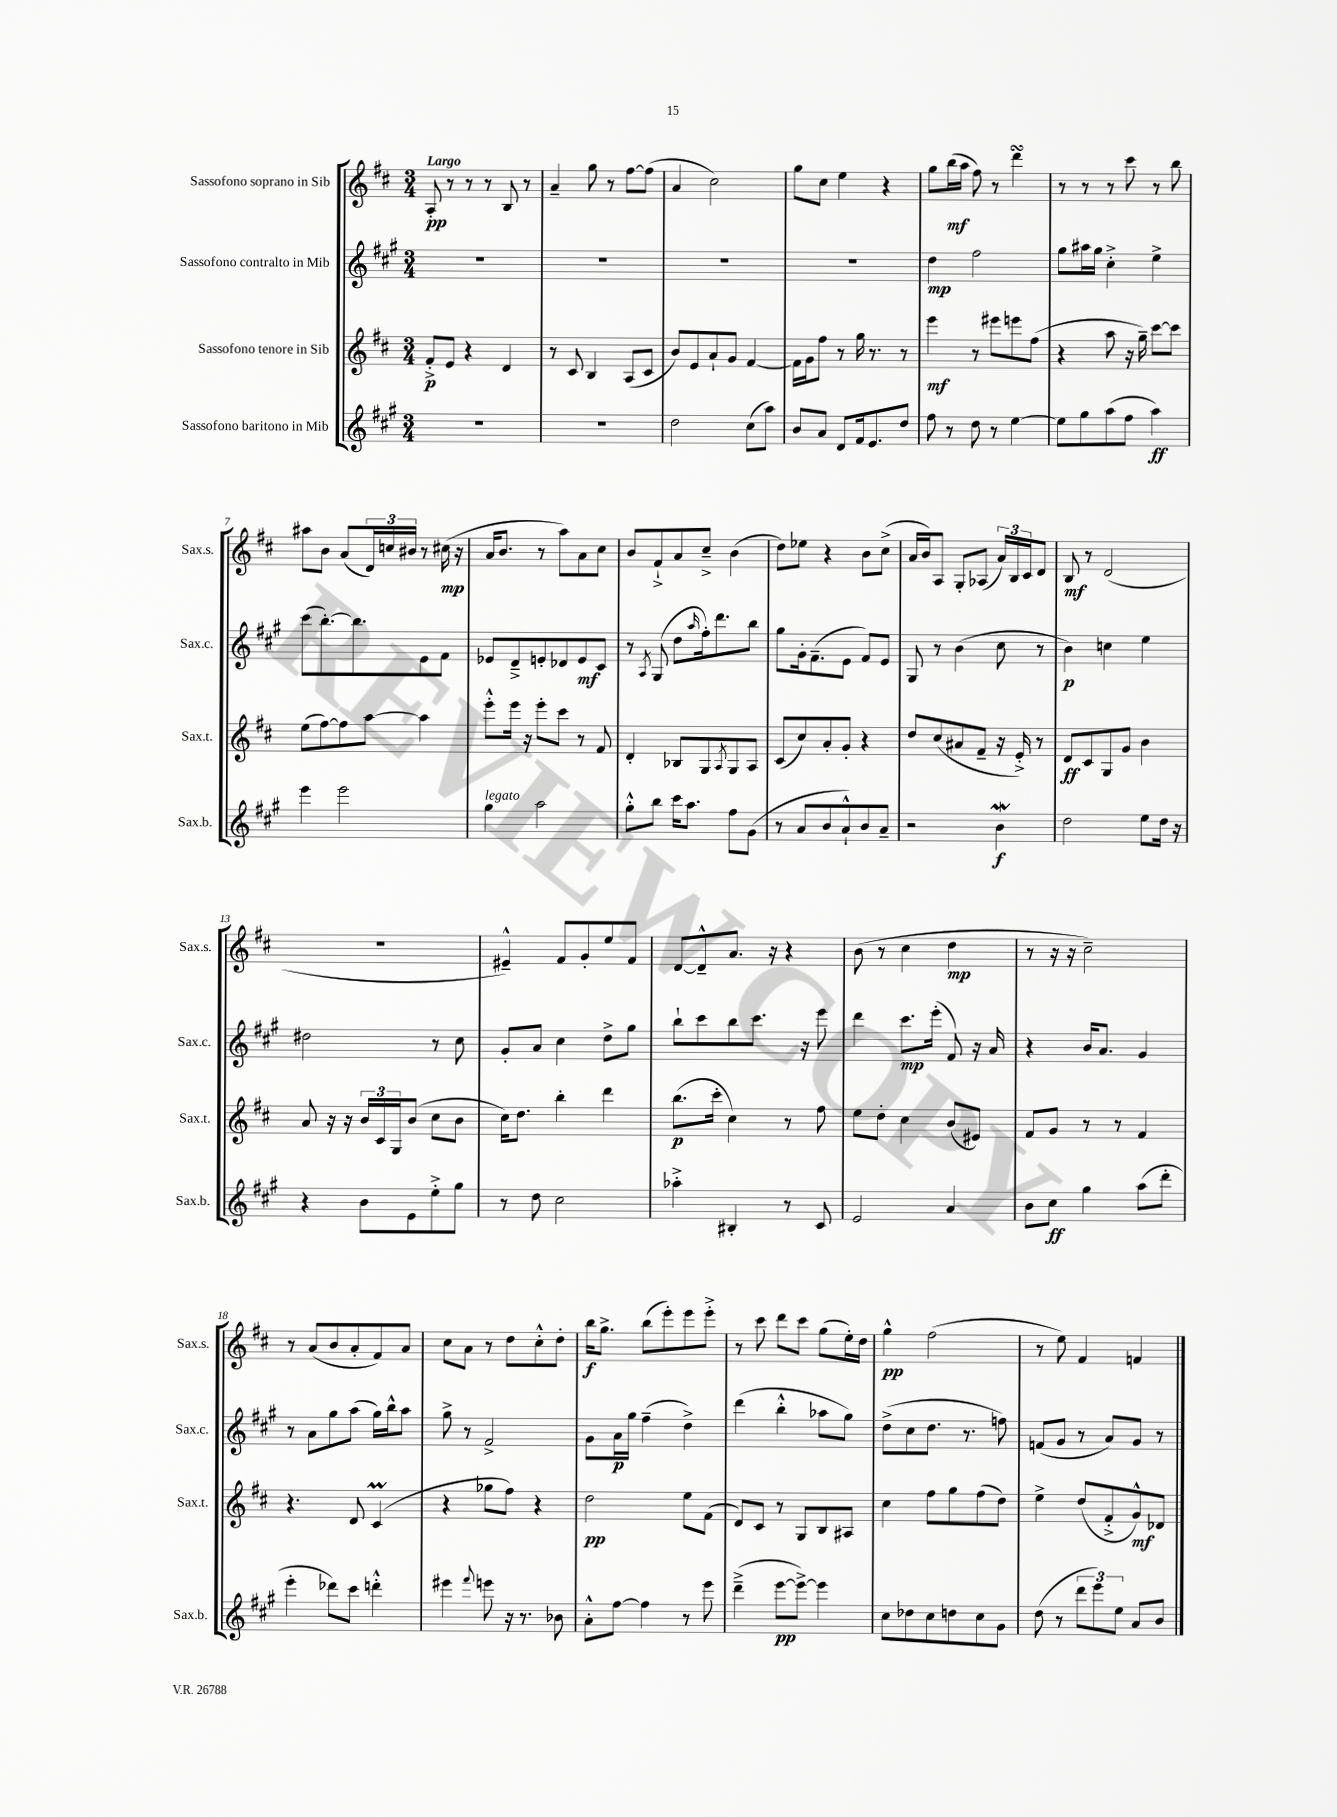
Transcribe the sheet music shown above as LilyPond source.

<<
\new StaffGroup <<
\new Staff = "s0" \with { instrumentName = "Sassofono soprano in Sib" shortInstrumentName = "Sax.s." } {
    \clef treble \key d \major \numericTimeSignature \time 3/4 \tempo "Largo"
    a8-.\pp r8 r8 r8 b8 r8 |
    a'4-- g''8 r8 fis''8~ fis''8( |
    a'4 cis''2) |
    g''8 cis''8 e''4 r4 |
    g''8 b''16\mf( a''16 fis''8) r8 d'''4\turn |
    r8 r8 r8 cis'''8 r8 b''8 |
    ais''8 b'8 a'8( \tuplet 3/2 { d'16) c''16 bis'16 } r8 cis''16\mp( r16 |
    a'16 b'8. r8 a''8) a'8 cis''8 |
    b'8 fis'8-!-> a'8 cis''8---> b'4( |
    d''8) ees''8 r4 b'8 cis''8->( |
    a'16 b'16) a8 g8-. aes8( \tuplet 3/2 { a'16) b16 cis'16 } d'8 |
    b8\mf r8 d'2( |
    R2. |
    eis'4---^) fis'8 g'8-. e''8 fis'8 |
    d'8~ d'8---^ a'8. r16 r4 |
    b'8( r8 cis''4 d''4\mp |
    r8 r16 r16 cis''2--) |
    r8 a'8( b'8 a'8-. fis'8) a'8 |
    cis''8 a'8 r8 d''8 cis''8-.-^ d''8-. |
    b''16\f g''8.-> b''8( e'''8-.) e'''8 e'''8-.-> |
    r8 cis'''8 d'''8 cis'''8 g''8( e''16-.) d''16 |
    g''4-^\pp fis''2( |
    r8 e''8) fis'4 f'4 \bar "|." |
}
\new Staff = "s1" \with { instrumentName = "Sassofono contralto in Mib" shortInstrumentName = "Sax.c." } {
    \clef treble \key a \major \numericTimeSignature \time 3/4
    R2. |
    R2. |
    R2. |
    R2. |
    d''4\mp fis''2 |
    gis''8 ais''16 gis''16 cis''4-.-> e''4-> |
    cis'''8( b''8.~-.) b''8. e'8 fis'8 |
    ees'8 d'8---> e'8-. des'8 e'8\mf cis'8 |
    r8 \acciaccatura { a8 } gis8( d''8 \grace { a''16 } fis''16-.) d'''8. b''8 |
    gis''8 gis'16-. fis'8.--( e'8 fis'8) e'8 |
    gis8 r8 b'4( cis''8 r8 |
    b'4\p) c''4 e''4 |
    dis''2 r8 cis''8 |
    gis'8-. a'8 cis''4 d''8-> gis''8 |
    b''8-! cis'''8 b''8 cis'''8. r16 e'''8 |
    d'''4 cis'''8.\mp e'''16-.( fis'8) r16 a'16 |
    r4 b'16 a'8. gis'4 |
    r8 a'8 gis''8 a''8( gis''16) b''16-^ a''8 |
    gis''8-> r8 fis'2-> |
    gis'8 a'16\p gis''16 fis''4--( d''4->) |
    d'''4( b''4-.-^ aes''8 gis''8) |
    d''8->( cis''8 d''8. r8. f''8) |
    f'8( gis'8 r8 a'8) gis'8 r8 \bar "|." |
}
\new Staff = "s2" \with { instrumentName = "Sassofono tenore in Sib" shortInstrumentName = "Sax.t." } {
    \clef treble \key d \major \numericTimeSignature \time 3/4
    fis'8-.->\p e'8 r4 d'4 |
    r8 cis'8 b4 a8( cis'8 |
    b'8) e'8 a'8-! g'8 fis'4~ |
    fis'16 g'16 fis''8 r8 g''16 r8. r8 |
    e'''4\mf r8 eis'''8 e'''8 fis''8( |
    r4 a''8 r16 g''16--) cis'''8~ cis'''8 |
    e''8( fis''8~) fis''8 a''8~ a''4 |
    e'''8-.-^ e'''16 r16 e'''8-. cis'''8 r8 fis'8 |
    d'4-. bes8 g8 \acciaccatura { a8 } g8 a8 |
    cis'8( cis''8) a'8-. g'8-. r4 |
    d''8 cis''8( ais'8 fis'8-- r16 e'16-.->) r8 |
    d'8\ff cis'8 g8 g'8 b'4 |
    a'8 r16 r16 \tuplet 3/2 { b'16 cis'16 g16 } b'8( cis''8 b'8 |
    cis''16) d''8. b''4-. d'''4 |
    b''8.\p( cis'''16-. cis''4) r8 fis''8 |
    e''8 d''8-. cis''4 b'8( eis'8) |
    fis'8 g'8 r8 r8 fis'4 |
    r4. d'8 cis'4\prall( |
    r4 ges''8 fis''8) r4 |
    d''2\pp e''8 fis'8( |
    d'8) cis'8 r8 g8 b8 ais8 |
    cis''4 fis''8 g''8 fis''8( d''8) |
    e''4-> d''8( fis'8-.-> g'8-^\mf) des'8 \bar "|." |
}
\new Staff = "s3" \with { instrumentName = "Sassofono baritono in Mib" shortInstrumentName = "Sax.b." } {
    \clef treble \key a \major \numericTimeSignature \time 3/4
    R2. |
    R2. |
    d''2 cis''8( a''8) |
    b'8 a'8 d'8 fis'16 e'8. d''8 |
    fis''8 r8 d''8 r8 e''4~ |
    e''8 gis''8 a''8( fis''8 a''4\ff) |
    e'''4 e'''2 |
    gis''4^\markup { \italic "legato" } a''2 |
    gis''8-.-^ b''8 cis'''16 a''8. fis''8 gis'8( |
    r8 a'8 b'8 a'8-!-^) b'8 a'8-- |
    r2 b'4\mordent\f |
    d''2 e''8 d''16 r16 |
    r4 b'8 e'8 e''8-.-> gis''8 |
    r8 d''8 cis''2 |
    aes''4-.-> bis4-. r8 cis'8 |
    e'2 a'4 |
    b'8 cis''8\ff gis''4 a''8( d'''8-. |
    e'''4-. des'''8) cis'''8 d'''4-.-^ |
    eis'''4 \appoggiatura { fis'''8 } e'''8 r16 r8. bes'8 |
    a'8-.-^ fis''8~ fis''4 r8 e'''8 |
    d'''4--->( e'''8~\pp e'''8~->) e'''4 |
    cis''8 des''8 cis''8 d''8 cis''8 gis'8 |
    d''8( r8 \tuplet 3/2 { d'''8 e'''8) e''8 } a'8 b'8 \bar "|." |
}
>>
>>
